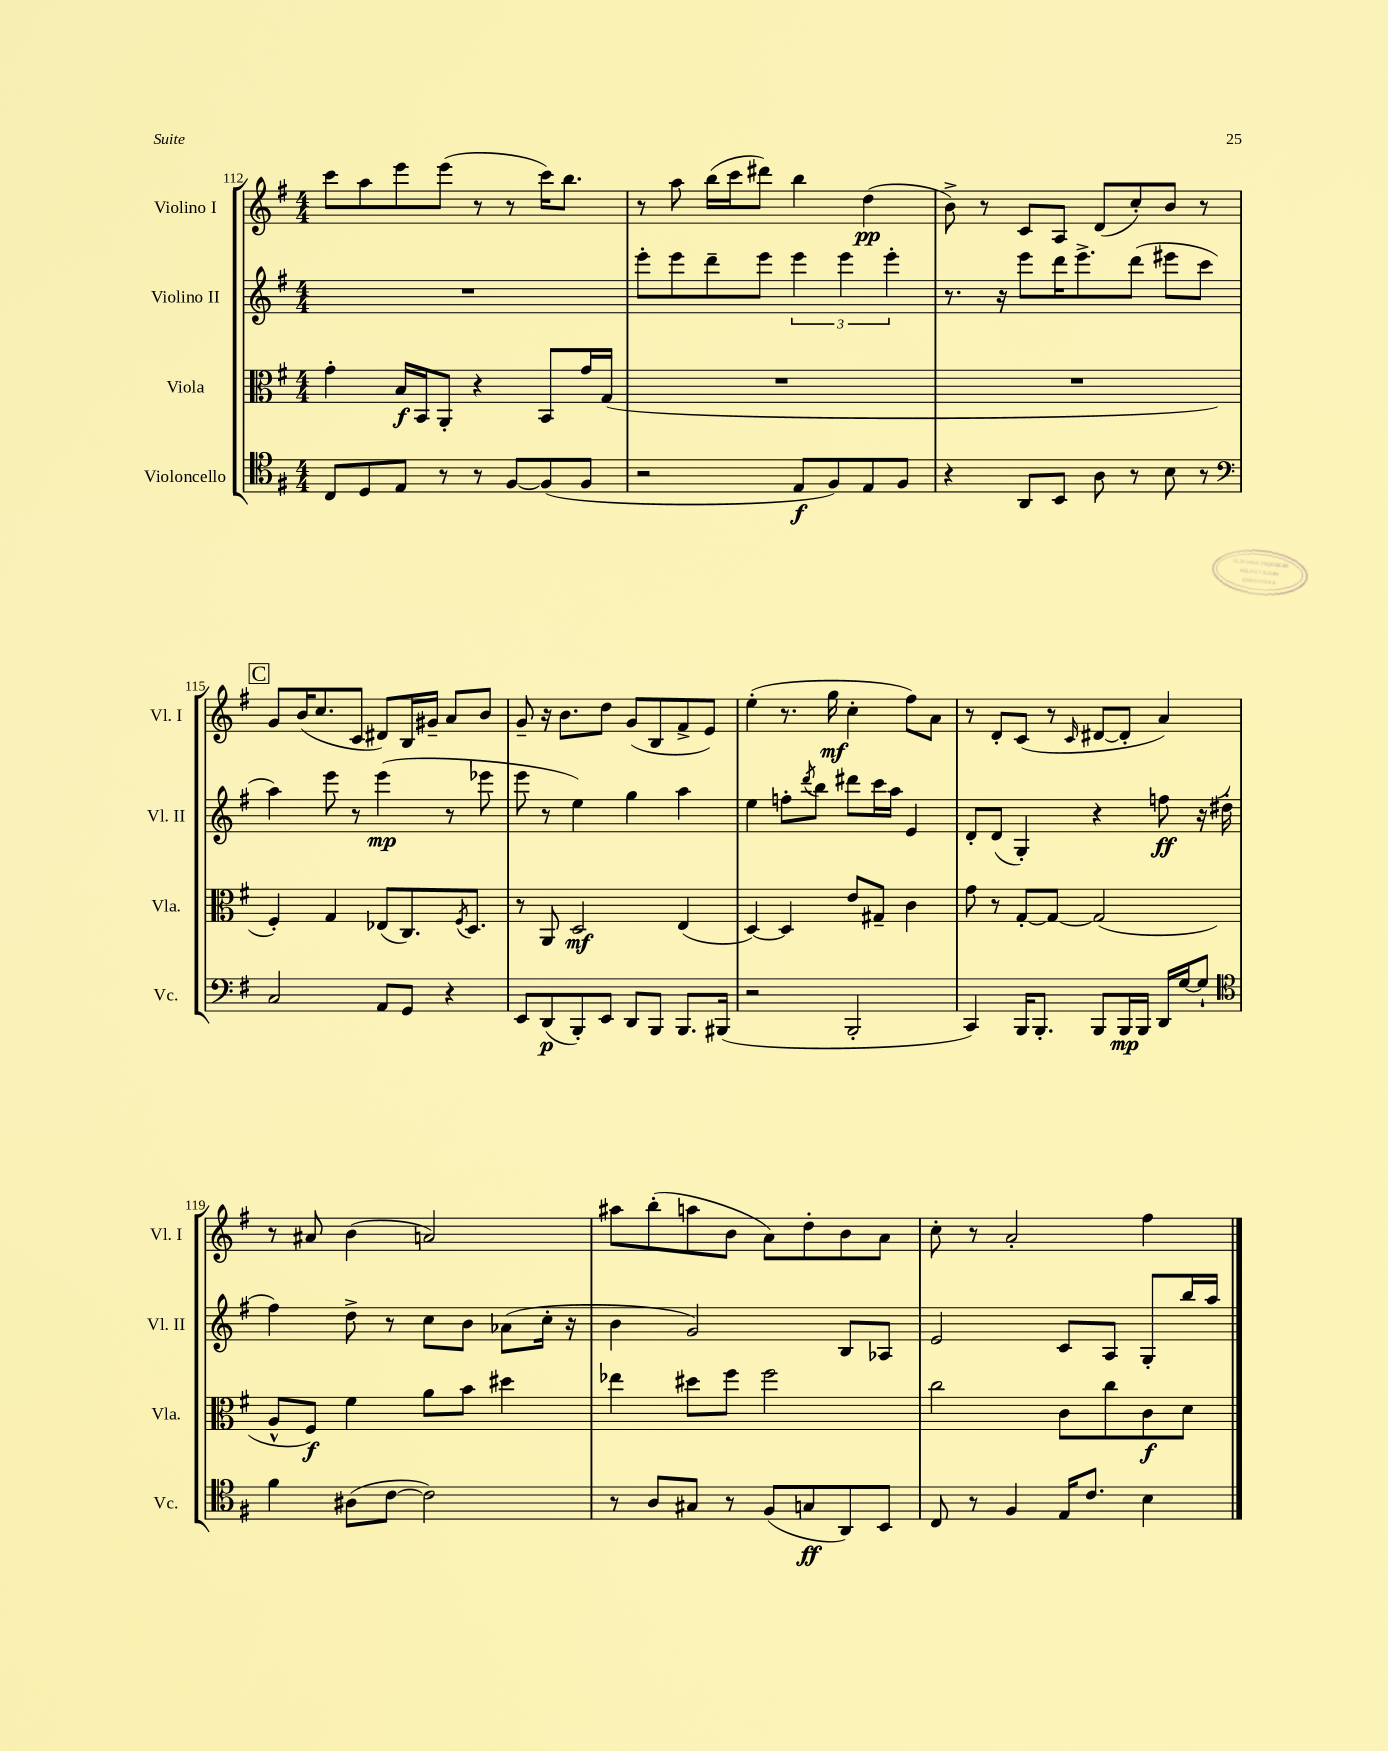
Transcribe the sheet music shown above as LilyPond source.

<<
\new StaffGroup <<
\new Staff = "s0" \with { instrumentName = "Violino I" shortInstrumentName = "Vl. I" } {
    \clef treble \key g \major \numericTimeSignature \time 4/4
    c'''8 a''8 e'''8 e'''8( r8 r8 c'''16) b''8. |
    r8 a''8 b''16( c'''16 dis'''8) b''4 d''4\pp( |
    b'8->) r8 c'8 a8 d'8( c''8-.) b'8 r8 |
    \mark \markup { \box "C" } g'8 b'16( c''8. c'8 dis'8) b16 gis'16-- a'8 b'8 |
    g'8-- r16 b'8. d''8 g'8( b8 fis'8-> e'8) |
    e''4-.( r8. g''16\mf c''4-. fis''8) a'8 |
    r8 d'8-. c'8( r8 \grace { c'16 } dis'8~ dis'8-. a'4) |
    r8 ais'8 b'4( a'2) |
    ais''8 b''8-.( a''8 b'8 a'8) d''8-. b'8 a'8 |
    c''8-. r8 a'2-. fis''4 \bar "|." |
}
\new Staff = "s1" \with { instrumentName = "Violino II" shortInstrumentName = "Vl. II" } {
    \clef treble \key g \major \numericTimeSignature \time 4/4
    R1 |
    e'''8-. e'''8 d'''8-- e'''8 \tuplet 3/2 { e'''4 e'''4 e'''4-. } |
    r8. r16 e'''8 d'''16 e'''8.-> d'''8( eis'''8 c'''8 |
    \mark \markup { \box "C" } a''4) e'''8 r8 e'''4\mp( r8 ees'''8 |
    e'''8 r8 e''4) g''4 a''4 |
    e''4 f''8-. \acciaccatura { d'''8 } b''8 dis'''8 c'''16 a''16 e'4 |
    d'8-. d'8( g4-.) r4 f''8\ff r16 dis''16-.( |
    fis''4) d''8-> r8 c''8 b'8 aes'8( c''16-. r16 |
    b'4 g'2) b8 aes8 |
    e'2 c'8 a8 g8-. b''16 a''16 \bar "|." |
}
\new Staff = "s2" \with { instrumentName = "Viola" shortInstrumentName = "Vla." } {
    \clef alto \key g \major \numericTimeSignature \time 4/4
    g'4-. b16\f b,16 a,8-. r4 b,8 g'16 g16( |
    R1 |
    R1 |
    \mark \markup { \box "C" } fis4-.) g4 ees8( c8.) \acciaccatura { fis8 } d8. |
    r8 a,8 d2\mf e4( |
    d4~) d4 e'8 gis8-- c'4 |
    g'8 r8 g8~-. g8~ g2( |
    a8-^ fis8\f) fis'4 a'8 b'8 dis''4 |
    ees''4 dis''8 fis''8 fis''2 |
    c''2 c'8 c''8 c'8\f d'8 \bar "|." |
}
\new Staff = "s3" \with { instrumentName = "Violoncello" shortInstrumentName = "Vc." } {
    \clef tenor \key g \major \numericTimeSignature \time 4/4
    c8 d8 e8 r8 r8 fis8~ fis8( fis8 |
    r2 e8\f fis8) e8 fis8 |
    r4 a,8 b,8 a8 r8 b8 r8 |
    \mark \markup { \box "C" } \clef bass c2 a,8 g,8 r4 |
    e,8 d,8\p( b,,8-.) e,8 d,8 b,,8 b,,8. bis,,16( |
    r2 b,,2-. |
    c,4) b,,16 b,,8.-. b,,8 b,,16\mp b,,16 d,16 g16~ g8-! |
    \clef tenor fis'4 ais8( c'8~ c'2) |
    r8 a8 gis8 r8 fis8( g8\ff a,8) b,8 |
    c8 r8 fis4 e16 c'8. b4 \bar "|." |
}
>>
>>
\layout { \context { \Score currentBarNumber = #112 } }
